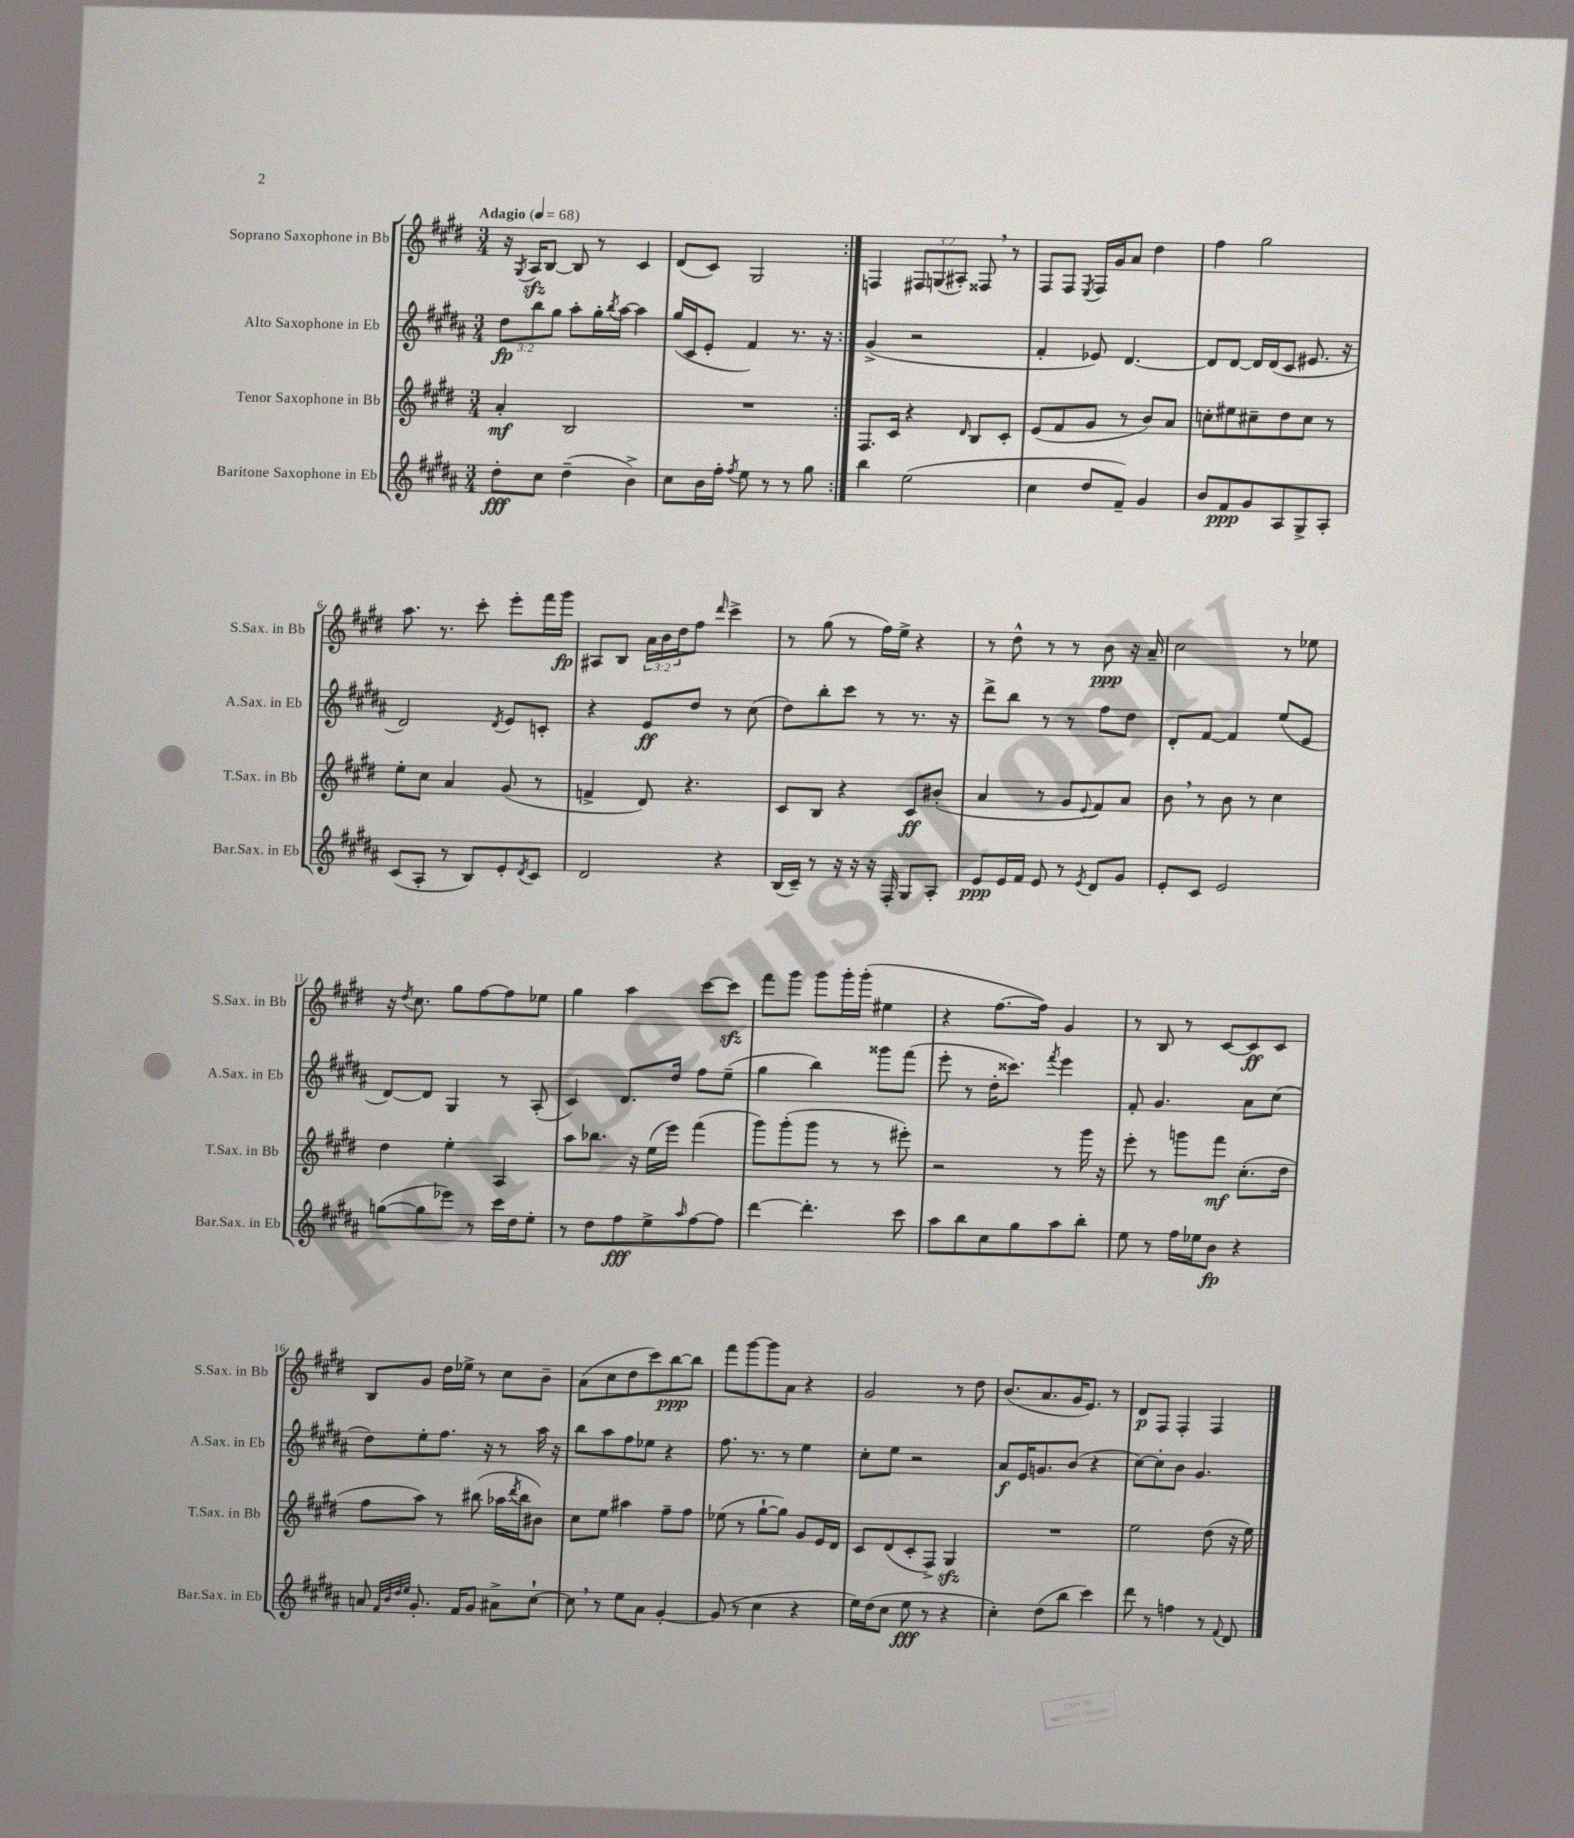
<<
\new StaffGroup <<
\new Staff = "s0" \with { instrumentName = "Soprano Saxophone in Bb" shortInstrumentName = "S.Sax. in Bb" } {
    \clef treble \key e \major \numericTimeSignature \time 3/4 \override Staff.TupletNumber.text = #tuplet-number::calc-fraction-text \tempo "Adagio" 4 = 68
    \repeat volta 2 { r16 \acciaccatura { gis8 } a16\sfz b8~ b8 r8 cis'4 |
    dis'8( cis'8) gis2 | }
    f4 \tuplet 3/2 { fis8 g8( ais8-.) } fisis8 \breathe r8 |
    fis8 fis8 \acciaccatura { e8 } fis16 gis'16 a'8 dis''4 |
    fis''4 gis''2 |
    a''8. r8. cis'''8-. e'''8-. fis'''16 gis'''16\fp |
    ais8 b8 \tuplet 3/2 { a'16 b'16 dis''16 } fis''8 \grace { dis'''16 } cis'''4-> |
    r8 gis''8( r8 fis''16) e''16-> r4 |
    r8 dis''8-^ r8 r8 b'8\ppp r16 a'16-- |
    cis''2 r8 ees''8 |
    r16 \acciaccatura { dis''8 } cis''8. gis''8 fis''8~ fis''8 ees''8 |
    gis''4 a''4 cis'''8~ cis'''8\sfz |
    fis'''8 gis'''8 gis'''8 gis'''16-. gis'''16-.( eis''4 |
    r4 fis''8.~ fis''16) gis'4 |
    r8 b8 r8 cis'8~ cis'8\ff cis'8 |
    b8 gis'8 dis''16 ees''16-> r8 cis''8 b'8-- |
    a'8( cis''8 dis''8 cis'''8) b''8~\ppp b''8 |
    fis'''8 gis'''8~ gis'''8 a'8 r4 |
    gis'2 r8 dis''8 |
    b'8.( a'8. gis'16 e'8.) r8 |
    dis'8\p fis8 fis4-. fis4 \bar "|." |
}
\new Staff = "s1" \with { instrumentName = "Alto Saxophone in Eb" shortInstrumentName = "A.Sax. in Eb" } {
    \clef treble \key b \major \numericTimeSignature \time 3/4 \override Staff.TupletNumber.text = #tuplet-number::calc-fraction-text
    \repeat volta 2 { \tuplet 3/2 { dis''8\fp b''8 gis''8 } ais''8-. gis''16-. \acciaccatura { b''8 } ais''16~ ais''4 |
    gis''16( cis'16 e'8-. fis'4) r8. r16 | }
    gis'4->( r2 |
    fis'4-. ees'8) dis'4.~ |
    dis'8 dis'8~ dis'16 dis'16( cis'8 eis'8. r16 |
    dis'2) \acciaccatura { dis'8 } e'8 c'8-. |
    r4 e'8\ff dis''8 r8 cis''8( |
    dis''8) b''8-. cis'''8 r8 r8. r16 |
    dis'''8-> b''8 r8 r8 fis''8 dis''8 |
    dis'8-. fis'8~ fis'4 e''8( e'8 |
    dis'8~) dis'8 gis4 r8 ais8-.( |
    cis'4) dis'8. dis''16 fis''8 e''8--( |
    gis''4 b''4) gisis'''8 fis'''8( |
    e'''8-. r8 dis''16-. cisis'''8.) \acciaccatura { fis'''8 } e'''4 |
    fis'8-. gis'4. ais'8 cis''8( |
    dis''8) e''8-. fis''8. r16 r8 ais''16 r16 |
    b''8 ais''8 fis''8 ees''8 r4 |
    fis''8. r8. r8 e''4 |
    cis''8-. e''8 r2 |
    ais'8\f e'16 g'8. b'8( r4 |
    cis''8~) cis''8-. b'8 gis'4. \bar "|." |
}
\new Staff = "s2" \with { instrumentName = "Tenor Saxophone in Bb" shortInstrumentName = "T.Sax. in Bb" } {
    \clef treble \key e \major \numericTimeSignature \time 3/4
    \repeat volta 2 { a'4-.\mf b2 |
    R2. | }
    fis8. cis'16 r4 \grace { dis'16 } b8 cis'8-. |
    e'8( fis'8 gis'8 r8 b'8) a'8 |
    c''8-. eis''8 cis''8-- dis''8 cis''8 r8 |
    e''8-. cis''8 a'4 gis'8( r8 |
    f'4-> dis'8) r4. |
    cis'8 b8 r4 cis'8\ff bis'8-.( |
    a'4 r8 gis'8 \appoggiatura { e'8 } fis'8) a'8 |
    b'8 \breathe r8 b'8 r8 cis''4 |
    dis''4 e''4-. a4 |
    a''8 bes''8. r16 e''16( e'''16) fis'''4( |
    gis'''8) gis'''8-.( gis'''8 r8 r8 eis'''8-.) |
    r2 r8 gis'''16 r16 |
    e'''8-. r8 g'''8 fis'''8\mf cis''8.-.( dis''16 |
    fis''8 a''8) r8 bis''8( aes''16 \acciaccatura { dis'''8 } bis''16 bis'8) |
    cis''8 e''8 ais''4 fis''8-- fis''8 |
    ees''8( r8 gis''8~-! gis''8) gis'8 e'16 dis'16 |
    cis'8 dis'8( cis'8-. fis8->) gis4\sfz |
    R2. |
    e''2 dis''8( r16 e''16) \bar "|." |
}
\new Staff = "s3" \with { instrumentName = "Baritone Saxophone in Eb" shortInstrumentName = "Bar.Sax. in Eb" } {
    \clef treble \key b \major \numericTimeSignature \time 3/4
    \repeat volta 2 { dis''8-.\fff cis''8 dis''4--( b'4->) |
    cis''8 b'16 fis''16-. \acciaccatura { fis''8 } e''8 r8 r8 gis''8 | }
    b''4 e''2( |
    cis''4 dis''8 fis'8--) gis'4 |
    b'8 fis'8\ppp gis'8 ais8 gis8-> ais8-. |
    cis'8( ais8-. r8 b8) e'8-. \acciaccatura { dis'8 } cis'8 |
    dis'2 r4 |
    b16( cis'16--) r8 r16 r16 r16 fis16-. gis8 ais8-. |
    e'8\ppp e'16 fis'16 e'8 r8 \acciaccatura { e'8 } dis'8 gis'8 |
    e'8-. cis'8 e'2 |
    g''8~( g''8 ees'''8) r8 cis'''16 dis''16 e''8-. |
    r8 dis''8 fis''8\fff e''8-> \grace { ais''16 } fis''8~ fis''8 |
    dis'''4~ dis'''4.-. cis'''8 |
    ais''8 b''8 cis''8 gis''8 ais''8 b''8-. |
    e''8 r8 fis''16 ees''16 b'8\fp r4 |
    a'8 \grace { fis'32 b'32 dis''32 e''32 } gis'8.-. fis'16 gis'8 ais'8-> cis''8~-! |
    cis''8 \breathe r8 e''8 ais'8 gis'4~-. |
    gis'8( r8 cis''4 r4 |
    e''16) dis''16( cis''8 e''8\fff r8 r4 |
    cis''4-.) dis''8( b''8 cis'''4) |
    dis'''8 r8 f''4 r8 \appoggiatura { fis'8 } dis'8 \bar "|." |
}
>>
>>
